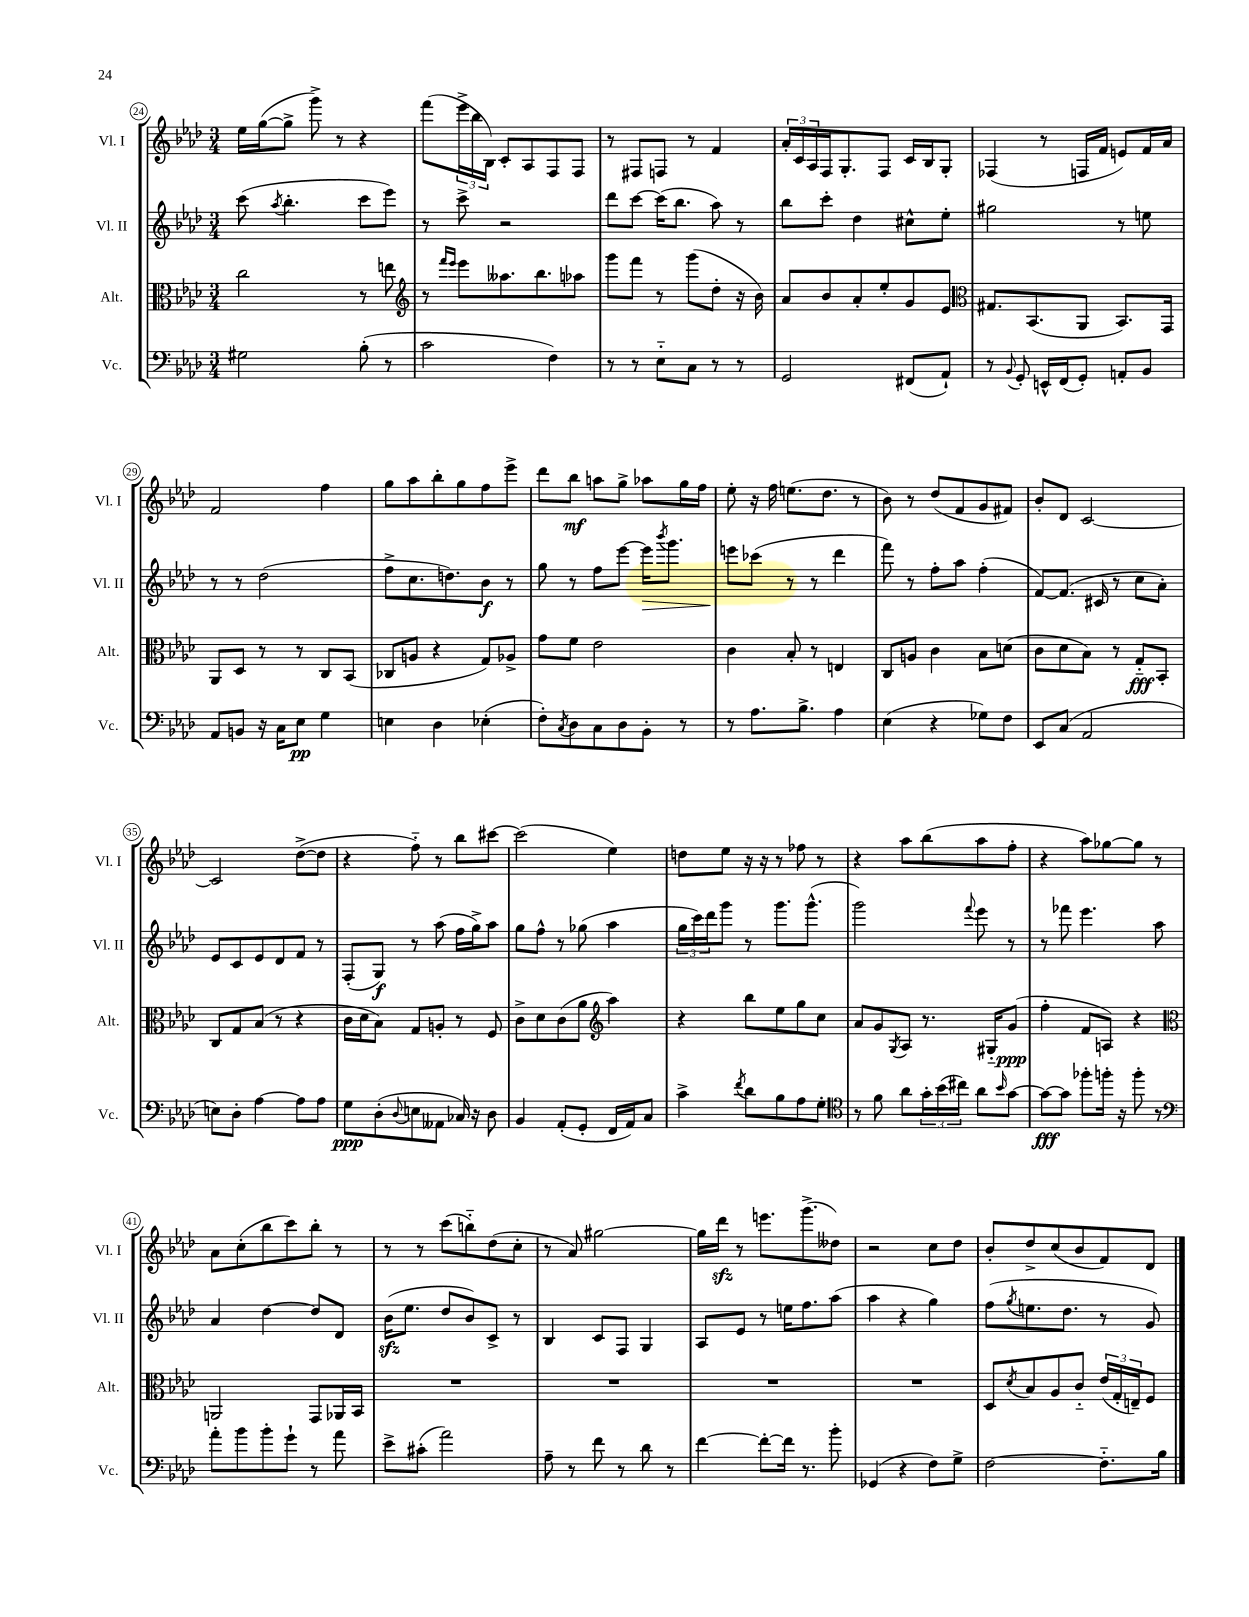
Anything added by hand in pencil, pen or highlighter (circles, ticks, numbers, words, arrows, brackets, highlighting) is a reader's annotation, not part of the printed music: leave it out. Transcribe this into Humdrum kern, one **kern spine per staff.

**kern	**kern	**kern	**kern
*staff4	*staff3	*staff2	*staff1
*clefF4	*clefC3	*clefG2	*clefG2
*k[b-e-a-d-]	*k[b-e-a-d-]	*k[b-e-a-d-]	*k[b-e-a-d-]
*M3/4	*M3/4	*M3/4	*M3/4
2G#\	2cc\	(8ccc\	16ee-\LL
.	.	.	([16gg\J
.	.	8qaa-/	.
.	.	4.bb-'\	8gg^\]J
.	.	.	8ggg^\)
.	.	.	8r
(8B-'\	8r	8ccc\L	4r
8r	8ee\	8eee-\J)	.
=	=	=	=
*	*clefG2	*	*
2c\	8r	8r	(8fff\L
.	16qqfff/LL	.	.
.	16qqeee-/JJ	.	.
.	8eee-\L	8ccc^\	24eee-^\L
.	.	.	24bb-\
.	.	.	24B-\JJ)
.	8.aa--\	2r	8c'/L
.	.	.	8A-/
.	8.bb-\	.	.
4F\)	.	.	8F/
.	8aa-\J	.	8F/J
=	=	=	=
8r	8ggg\L	8ddd-\L	8r
8r	8fff\J	[8ccc\J	8F#/L
8E-'~\L	8r	(16ccc\]LK	8F/J
.	.	8.bb-\J	.
8C\J	(8ggg\L	.	8r
8r	8dd-'\J	8aa-\)	4f/
8r	16r	8r	.
.	16b-\)	.	.
=	=	=	=
2GG/	8a-/L	8bb-\L	24a-'/LL
.	.	.	24c/
.	.	.	24A-/
.	8b-/	8ccc'\J	16F/J
.	.	.	8.G'/
.	8a-'/	4dd-\	.
.	8ee-'/	.	8F/J
(8FF#/L	8g/	8cc#^^\L	16c/LL
.	.	.	16B-/J
8AA-`/J)	8e-/J	8ee-'\J	8G'/J
=	=	=	=
*	*clefC3	*	*
8r	8.G#/L	2gg#\	(4F-/
8qqBB-/	.	.	.
8GG'/	.	.	.
.	(8.BB-/	.	.
16EE^^/LL	.	.	8r
(16FF/J	.	.	.
8GG'/J)	8AA-/J	.	16F/LL
.	.	.	16f/JJ
8AA'/L	8.BB-/L)	8r	8e/L)
8BB-/J	.	8ee\	16f/L
.	16GG/Jk	.	16a-/JJ
=	=	=	=
8AA-/L	8AA-/L	8r	2f/
8BB/J	8D-/J	8r	.
16r	8r	(2dd-\	.
16C\LK	.	.	.
8E-\J	8r	.	.
4G\	8C/L	.	4ff\
.	(8BB-/J	.	.
=	=	=	=
4E\	8C-/L	8ff^\L	8gg\L
.	8A/J	8.cc\	8aa-\
4D-\	4r	.	8bb-'\
.	.	8.dd\)	.
.	.	.	8gg\
(4E-'\	8G/L)	8b-\J	8ff\
.	8A-^/J	8r	8eee-^\J
=	=	=	=
8F'\L)	8g\L	8gg\	8ddd-\L
8qC/	.	.	.
8D-\	8f\J	8r	8bb-\J
8C\	2e-\	8ff\L	8aa\L
8D-\	.	[8eee-\J	8gg^\J
8BB-'\J	.	16eee-\]LK	8aa-\L
.	.	8qbbb-/	.
.	.	8.ggg\J	.
8r	.	.	16gg\L
.	.	.	16ff\JJ
=	=	=	=
8r	4c\	8eee\L	8ee-'\
8.A-\L	.	(8ccc-\J	16r
.	.	.	16ff\
.	8B-'/	8r	(8.ee\L
8.B-^\J	.	.	.
.	8r	8r	.
.	.	.	8.dd-\J
4A-\	4E/	4ddd-\	.
.	.	.	8r
=	=	=	=
(4E-\	8C/L	8fff\)	8b-\)
.	8A/J	8r	8r
4r	4c\	8ff'\L	(8dd-/L
.	.	8aa-\J	8f/
8G-\L)	8B-\L	(4ff'\	8g/
8F\J	(8d\J	.	8f#/J)
=	=	=	=
8EE-/L	8c\L	[8f/L)	8b-'/L
(8C/J	8d-\	(8.f/]J	8d-/J
2AA-/	8B-\J)	.	[2c/
.	.	16c#/	.
.	8r	8r	.
.	8G'~/L	8cc\L	.
.	8BB-'/J	8a-'\J)	.
=	=	=	=
8E\L)	8C/L	8e-/L	2c/]
8D-'\J	8G/	8c/	.
[4A-\	(8B-/J	8e-/	.
.	8r	8d-/	.
8A-\]L	4r	8f/J	([8dd-^\L
8A-\J	.	8r	8dd-\]J
=	=	=	=
8G\L	16c\LL	(8F'/L	4r
.	16d-\J	.	.
(8D-'\	8B-\J)	8G/J)	.
8qqD-/	.	.	.
8E\	8G/L	8r	8ff'~\)
8AA--\J	8A'/J	(8aa-\	8r
16C-/)	8r	16ff\LL	8bb-\L
16r	.	16gg^\J)	.
8D-\	8F/	8aa-\J	[8ccc#\J
=	=	=	=
4BB-/	8c^\L	8gg\L	(2ccc#\]
.	8d-\	8ff^^\J	.
(8AA-'/L	(8c\	8r	.
8GG'/J	8a-\J	(8gg-\	.
*	*clefG2	*	*
16FF/LL	4aa-\)	4aa-\	4ee-\)
16AA-/J)	.	.	.
8C/J	.	.	.
=	=	=	=
4c^\	4r	24gg\LL	8dd\L
.	.	24ccc\)	.
.	.	24ddd-\J	.
.	.	8ggg\J	8ee-\J
8qf/	.	.	.
8d-\L	8bb-\L	8r	16r
.	.	.	16r
8B-\	8ee-\	8.ggg\L	8r
8A-\	8gg\	.	8ff-\
.	.	(8.ggg^^\J	.
8G'\J	8cc\J	.	8r
=	=	=	=
*clefC4	*	*	*
8r	8a-/L	2ggg\)	4r
8f\	8g/	.	.
.	8qG/	.	.
8a-\L	8A-/J	.	8aa-\L
24g'\L	8.r	.	(8bb-\
(24b-\	.	.	.
24cc#\JJ)	.	.	.
.	.	8qqfff/	.
8a-\L	.	8eee-\	8aa-\
.	16G#'~/LK	.	.
16qqb-/	.	.	.
[8g\J	(8g/J	8r	8ff'\J
=	=	=	=
8g\_L	4ff'\	8r	4r
8g\]J	.	8fff-\	.
8ff-'\L	8f/L	4.eee-\	8aa-\L)
16ff'\Jk	8A/J)	.	[8gg-\
16r	.	.	.
8ff'\	4r	.	8gg-\]J
8r	.	8aa-\	8r
=	=	=	=
*clefF4	*clefC3	*	*
8a-'\L	2AA/	4a-/	8a-\L
8b-\	.	.	(8cc'\
8b-'\	.	[4dd-\	8bb-\
8g`\J	.	.	8ccc\)
8r	8GG/L	8dd-/]L	8bb-'\J
8a-\	16AA-/L	8d-/J	8r
.	16BB-/JJ	.	.
=	=	=	=
8e-^\L	2.r	(16b-\LK	8r
.	.	8.ee-\J	.
(8c#'\J	.	.	8r
2a-\)	.	8dd-/L	(8ccc\L
.	.	8b-/)	8bb'~\)
.	.	8c^/J	(8dd-\
.	.	8r	8cc'\J
=	=	=	=
8A-~\	2.r	4B-/	8r
8r	.	.	8a-/)
8f\	.	8c/L	[2gg#\
8r	.	8F/J	.
8d-\	.	4G/	.
8r	.	.	.
=	=	=	=
[4f\	2.r	8A-/L	16gg#\]LL
.	.	.	16ddd-\JJ
.	.	8e-/J	8r
8f'\_L	.	8r	8.eee\L
16f\]Jk	.	16ee\LK	.
8.r	.	8.ff\	(8.ggg^\
8b-'\	.	(8aa-\J	8dd--\J)
=	=	=	=
(4GG-/	2.r	4aa-\	2r
4r	.	4r	.
8F\L)	.	4gg\)	8cc\L
8G^\J	.	.	8dd-\J
=	=	=	=
[2F\	8D-/L	(8ff\L	8b-'/L
.	8qd-/	8qgg/	.
.	8B-/	8.ee\	8dd-^/
.	8A-/	.	(8cc/
.	.	8.dd-\J	.
.	8c'~/J	.	8b-/
8.F'~\]L	(24e-/LL	8r	8f/)
.	24G'/	.	.
.	24E~/J)	.	.
.	8F/J	8g/)	8d-/J
16B-\Jk	.	.	.
==	==	==	==
*-	*-	*-	*-
